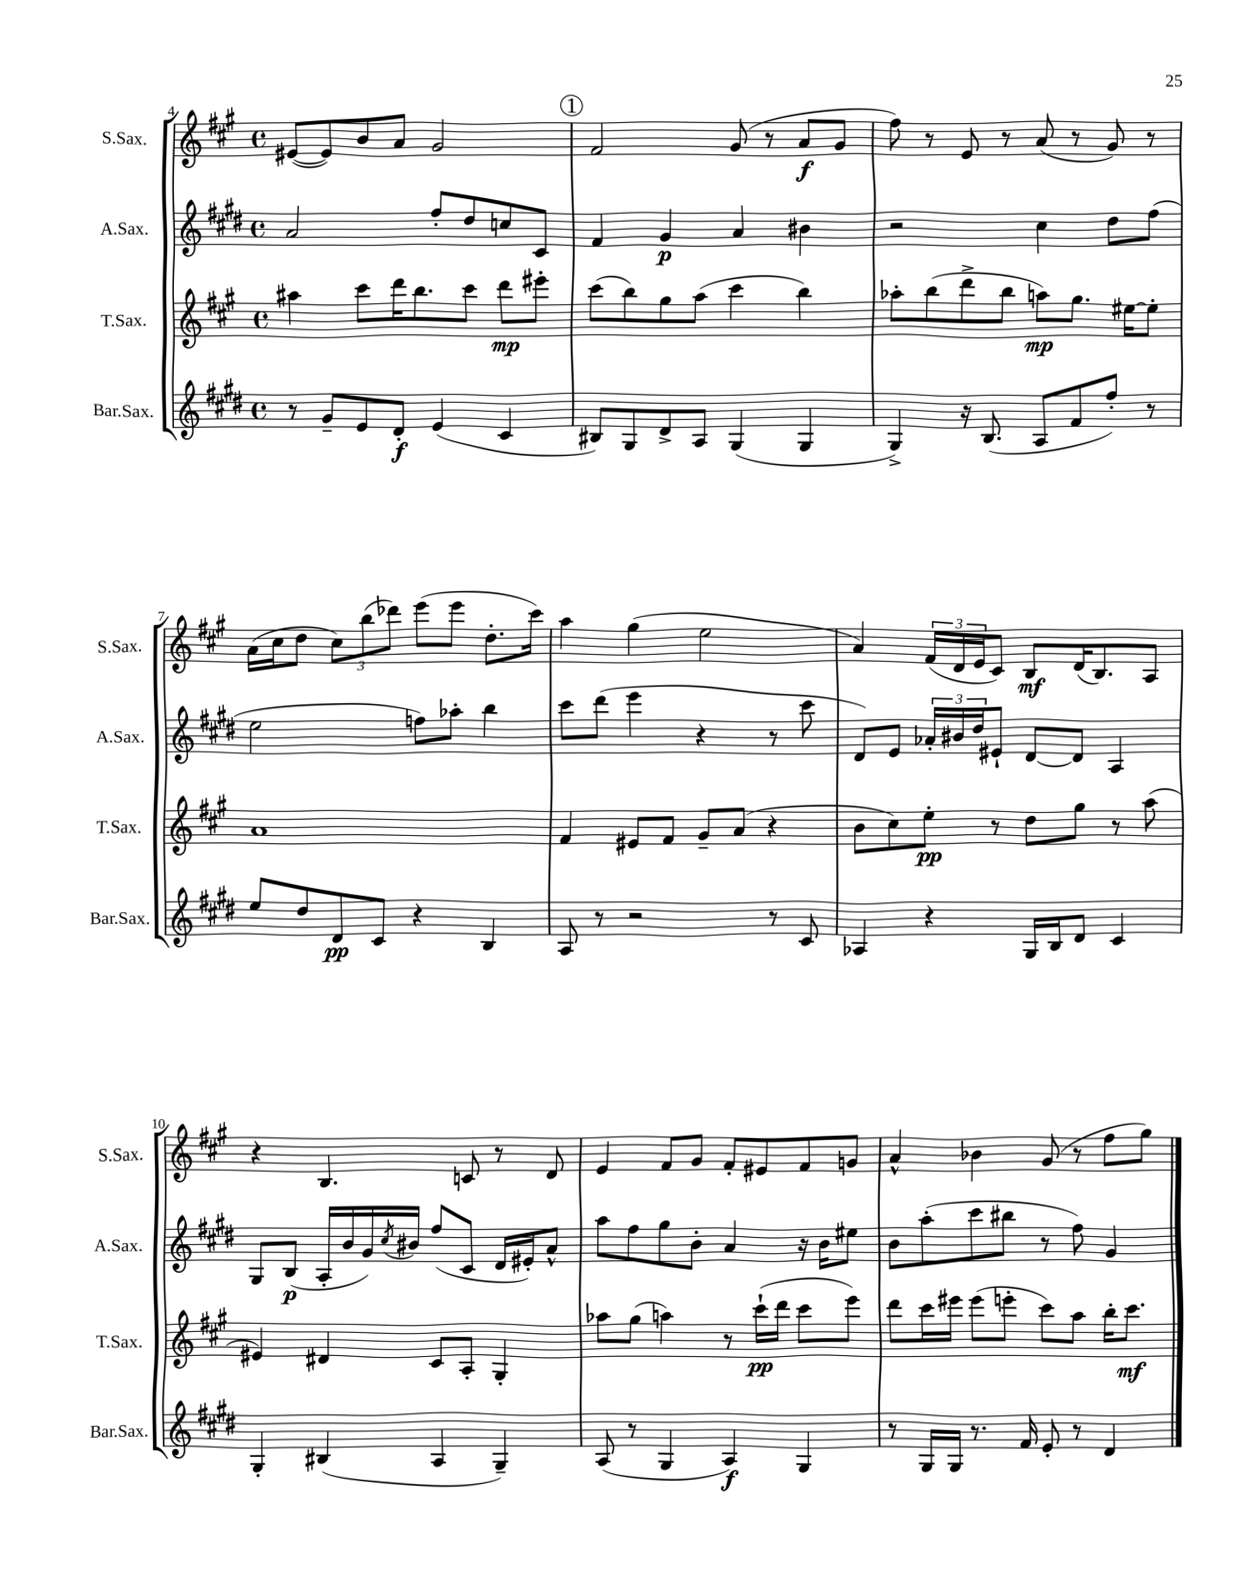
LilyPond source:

<<
\new StaffGroup <<
\new Staff = "s0" \with { instrumentName = "S.Sax." shortInstrumentName = "S.Sax." } {
    \clef treble \key a \major \defaultTimeSignature \time 4/4
    eis'8~( eis'8) b'8 a'8 gis'2 |
    \mark \markup { \circle "1" } fis'2 gis'8( r8 a'8\f gis'8 |
    fis''8) r8 e'8 r8 a'8( r8 gis'8) r8 |
    a'16( cis''16 d''8 \tuplet 3/2 { cis''8) b''8( des'''8) } e'''8( e'''8 d''8.-. cis'''16) |
    a''4 gis''4( e''2 |
    a'4) \tuplet 3/2 { fis'16( d'16 e'16 } cis'8) b8\mf d'16( b8.) a8 |
    r4 b4. c'8 r8 d'8 |
    e'4 fis'8 gis'8 fis'8-. eis'8 fis'8 g'8 |
    a'4-^ bes'4 gis'8( r8 fis''8 gis''8) \bar "|." |
}
\new Staff = "s1" \with { instrumentName = "A.Sax." shortInstrumentName = "A.Sax." } {
    \clef treble \key e \major \defaultTimeSignature \time 4/4
    a'2 fis''8-. dis''8 c''8 cis'8 |
    \mark \markup { \circle "1" } fis'4 gis'4\p a'4 bis'4 |
    r2 cis''4 dis''8 fis''8( |
    e''2 f''8) aes''8-. b''4 |
    cis'''8 dis'''8( e'''4 r4 r8 cis'''8 |
    dis'8) e'8 \tuplet 3/2 { aes'16-. bis'16 dis''16 } eis'8-! dis'8~ dis'8 a4 |
    gis8 b8\p( a16-. b'16 gis'16) \acciaccatura { cis''8 } bis'16 fis''8( cis'8 dis'16 eis'16-.) a'8-^ |
    a''8 fis''8 gis''8 b'8-. a'4 r16 b'16 eis''8 |
    b'8 a''8-.( cis'''8 bis''8 r8 fis''8) gis'4 \bar "|." |
}
\new Staff = "s2" \with { instrumentName = "T.Sax." shortInstrumentName = "T.Sax." } {
    \clef treble \key a \major \defaultTimeSignature \time 4/4
    ais''4 cis'''8 d'''16 b''8. cis'''8 d'''8\mp eis'''8-. |
    \mark \markup { \circle "1" } cis'''8( b''8) gis''8 a''8( cis'''4 b''4) |
    aes''8-. b''8( d'''8-> b''8 a''8\mp) gis''8. eis''16~ eis''8-. |
    a'1 |
    fis'4 eis'8 fis'8 gis'8-- a'8( r4 |
    b'8 cis''8) e''8-.\pp r8 d''8 gis''8 r8 a''8( |
    eis'4) dis'4 cis'8 a8-. gis4-. |
    aes''8 gis''8( a''4) r8 cis'''16-!\pp( d'''16 cis'''8 e'''8) |
    d'''8 cis'''16 eis'''16 eis'''8( e'''8-. cis'''8) a''8 b''16-. cis'''8.\mf \bar "|." |
}
\new Staff = "s3" \with { instrumentName = "Bar.Sax." shortInstrumentName = "Bar.Sax." } {
    \clef treble \key e \major \defaultTimeSignature \time 4/4
    r8 gis'8-- e'8 dis'8-.\f e'4( cis'4 |
    \mark \markup { \circle "1" } bis8) gis8 dis'8-> a8 gis4( gis4 |
    gis4->) r16 b8.( a8 fis'8 fis''8-.) r8 |
    e''8 dis''8 dis'8\pp cis'8 r4 b4 |
    a8 r8 r2 r8 cis'8 |
    aes4 r4 gis16 b16 dis'8 cis'4 |
    gis4-. bis4( a4 gis4--) |
    a8( r8 gis4 a4\f) gis4 |
    r8 gis16 gis16 r8. fis'16 e'8-. r8 dis'4 \bar "|." |
}
>>
>>
\layout { \context { \Score currentBarNumber = #4 } }
